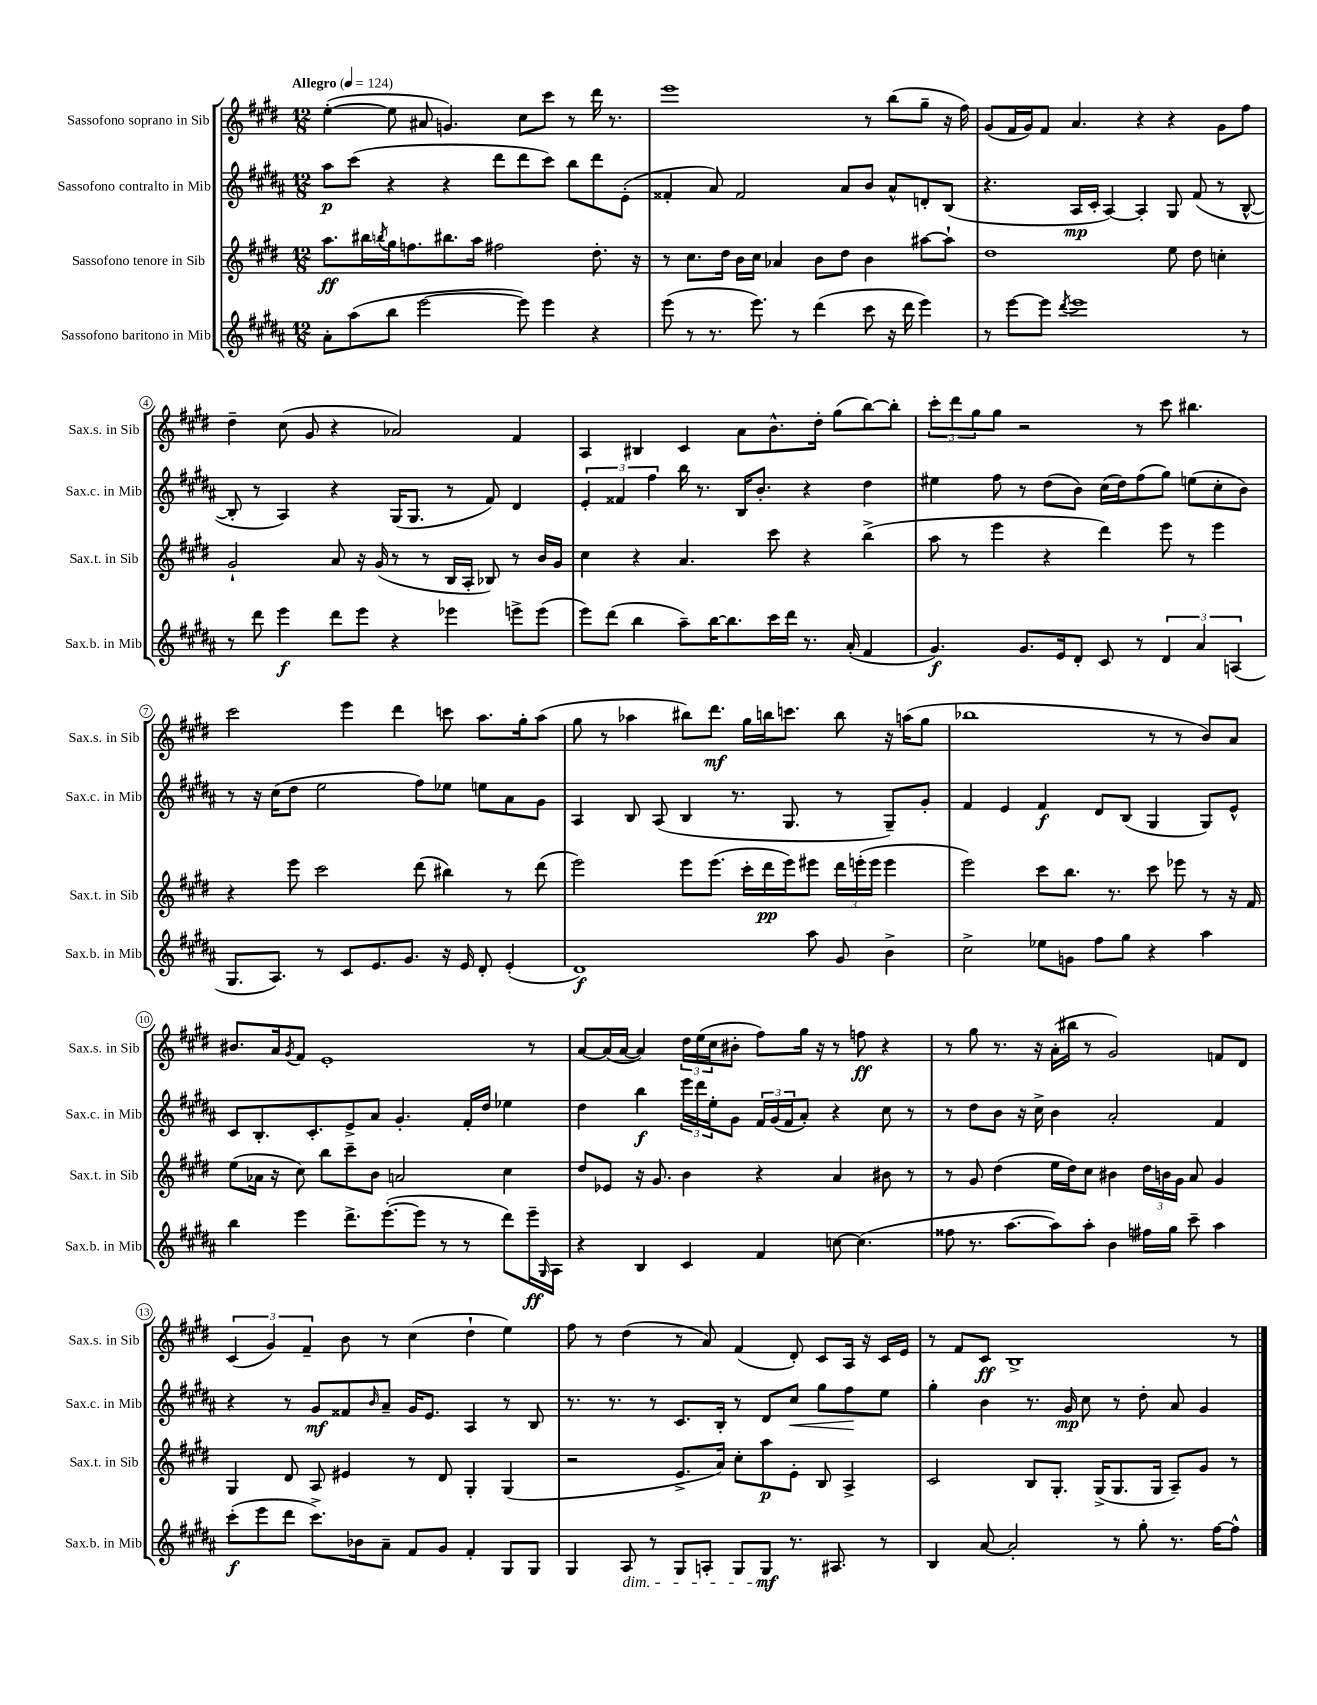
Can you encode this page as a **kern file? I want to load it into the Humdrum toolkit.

**kern	**kern	**kern	**kern
*staff4	*staff3	*staff2	*staff1
*clefG2	*clefG2	*clefG2	*clefG2
*k[f#c#g#d#a#]	*k[f#c#g#d#]	*k[f#c#g#d#a#]	*k[f#c#g#d#]
*M12/8	*M12/8	*M12/8	*M12/8
*MM124	*MM124	*MM124	*MM124
8a#'	8.aa	8aa#	([4ee'
(8aa#	.	(8ccc#	.
.	16bb#	.	.
.	8qbb	.	.
8bb	16gg#	4r	8ee]
.	8.ff	.	.
[2eee	.	.	8a#
.	8.bb#	4r	4.g)
.	16aa	.	.
.	2ff#	8ddd#	.
8eee])	.	8ddd#	8cc#
4eee	.	8ccc#)	8ccc#
.	.	8bb	8r
4r	8.dd#'	8ddd#	16ddd#
.	.	.	8.r
.	.	(8e'	.
.	16r	.	.
=	=	=	=
(8eee	8r	4f##'	1eee
8r	8.cc#	.	.
8.r	.	8a#)	.
.	16dd#	.	.
.	16b	2f##	.
8.eee)	16cc#	.	.
.	4a-	.	.
8r	.	.	.
(4ddd#	8b	.	.
.	8dd#	8a#	.
8ccc#	4b	8b	8r
16r	.	8a#^^	(8bb
16ddd#	.	.	.
4eee)	[8aa#	8d'	8gg#~
.	8aa#`]	(8B	16r
.	.	.	16ff#)
=	=	=	=
8r	1dd#	4.r	(8g#
[8eee	.	.	16f#
.	.	.	16g#)
8eee]	.	.	8f#
8qddd#	.	.	.
1eee	.	16A#	4.a
.	.	16c#'	.
.	.	[4A#)	.
.	.	4A#']	4r
.	8ee	8G#	4r
.	8dd#	(8f#	.
.	4cc'	8r	8g#
8r	.	[8B^^	8ff#
=	=	=	=
8r	2g#`	8B']	4dd#~
8ddd#	.	8r	.
4eee	.	4A#)	(8cc#
.	.	.	8g#
8ddd#	8a	4r	4r
8eee	16r	.	.
.	(16g#	.	.
4r	8r	(16G#	2a-)
.	.	8.G#	.
.	8r	.	.
4eee-	16B	8r	.
.	16A'	.	.
.	8B-)	8f#)	.
8eee^	8r	4d#	4f#
(8eee	16b	.	.
.	16g#	.	.
=	=	=	=
8eee)	4cc#	6e'	4A
(8ddd#	.	.	.
.	.	6f##	.
4bb	4r	.	4B#
.	.	6ff#	.
8aa#~)	4.a	16bb	4c#
.	.	8.r	.
[16bb	.	.	.
8.bb]	.	.	.
.	.	16B	8a
.	.	8.b'	.
16ccc#	8ccc#	.	8.b^^
16ddd#	.	.	.
8.r	4r	4r	.
.	.	.	16dd#'
.	.	.	(8gg#
(16a#'	.	.	.
4f#	(4bb^	4dd#	[8bb)
.	.	.	8bb']
=	=	=	=
4.g#)	8aa	4ee#	12ccc#'
.	.	.	12ddd#
.	8r	.	.
.	.	.	12gg#
.	4eee	8ff#	8gg#
8.g#	.	8r	2r
.	4r	(8dd#	.
16e	.	.	.
8d#'	.	8b)	.
8c#	4ddd#)	(16cc#	.
.	.	16dd#)	.
8r	.	(8ff#	8r
6d#	8eee	8gg#)	8ccc#
.	8r	(8ee	4.bb#
6a#	.	.	.
.	4eee	8cc#'	.
(6A	.	.	.
.	.	8b)	.
=	=	=	=
8.G#	4r	8r	2ccc#
.	.	16r	.
8.A#)	.	(16cc#	.
.	8eee	8dd#	.
8r	2ccc#	2ee	.
8c#	.	.	4eee
8.e	.	.	.
.	.	.	4ddd#
8.g#	.	.	.
.	(8ddd#	8ff#)	.
16r	4bb#)	8ee-	8ccc
16e	.	.	.
8d#'	.	8ee	8.aa
(4e'	8r	8a#	.
.	.	.	16gg#'
.	(8ddd#	8g#	(8aa
=	=	=	=
1d#)	2eee)	4A#	8gg#
.	.	.	8r
.	.	8B	4aa-
.	.	(8A#	.
.	8eee	4B	8bb#)
.	(8.eee	.	8.ddd#
.	.	8.r	.
.	16ccc#'	.	16gg#
.	16ddd#	.	16bb
.	16eee)	8.G#	8.ccc
8aa#	8eee#	.	.
8g#	24ddd#	8r	8bb
.	(24eee'	.	.
.	24eee	.	.
4b^	4eee	8G#~)	16r
.	.	.	(16aa
.	.	8g#'	8gg#
=	=	=	=
2cc#^	2eee)	4f#	1bb-
.	.	4e	.
8ee-	8ccc#	4f#	.
8g	8.bb	.	.
8ff#	.	8d#	.
.	8.r	.	.
8gg#	.	(8B	.
4r	8ccc#	4G#	8r
.	8eee-	.	8r
4aa#	8r	8G#)	8b)
.	16r	8e^^	8a
.	16f#	.	.
=	=	=	=
4bb	(8ee	8c#	8.b#
.	16a-	8.B'	.
.	16r	.	16a
.	.	.	8qg#
4eee	8cc#)	.	8f#
.	.	8.c#'	.
.	8bb	.	1e'
8.ddd#^	8ccc#~	8e^	.
.	8b	8a#	.
([8.eee'	.	.	.
.	2a	4.g#'	.
8eee]	.	.	.
8r	.	.	.
8r	.	16f#'	.
.	.	16dd#	.
8ddd#)	4cc#	4ee-	.
16eee~	.	.	8r
16qqG#	.	.	.
16A#	.	.	.
=	=	=	=
4r	8dd#	4dd#	[8a
.	8e-	.	(16a]
.	.	.	[16a
4B	16r	4bb	4a])
.	8.g#	.	.
4c#	4b	24eee	24dd#
.	.	24ddd#	(24ee
.	.	24ee'	24cc#
.	.	8g#	8b#'
4f#	4r	24f#	8ff#)
.	.	(24g#	.
.	.	24f#	.
.	.	8a#')	16gg#
.	.	.	16r
[8cc	4a	4r	8r
(4.cc]	.	.	8ff
.	8b#	8cc#	4r
.	8r	8r	.
=	=	=	=
8ff##	8r	8r	8r
8.r	8g#	8dd#	8gg#
.	(4dd#	8b	8.r
[8.aa#	.	.	.
.	.	16r	.
.	.	16cc#^	16r
8aa#])	16ee	4b	(16a'
.	16dd#)	.	16bb#
8aa#'	8cc#	.	8r
4b	4b#	2a#'	2g#)
16ff#	24dd#	.	.
.	24b	.	.
16gg#	.	.	.
.	24g#	.	.
8ccc#~	8a	.	.
4aa#	4g#	4f#	8f
.	.	.	8d#
=	=	=	=
(8ccc#'	4G#	4r	(6c#
8eee	.	.	.
.	.	.	6g#)
8ddd#	8d#	8r	.
.	.	.	6f#~
8.ccc#^)	8A	8g#	.
.	4e#	8f##	8b
16b-	.	.	.
.	.	16qqb	.
8a#~	.	8a#~	8r
8f#	8r	16g#	(4cc#
.	.	8.e	.
8g#	8d#	.	.
4f#'	4G#'	4A#	4dd#`
8G#	(4G#	8r	4ee)
8G#	.	8B	.
=	=	=	=
4G#	2r	8.r	8ff#
.	.	.	8r
.	.	8.r	.
8A#	.	.	(4dd#
8r	.	8r	.
8G#	8.e^	8.c#	8r
8A'	.	.	8a)
.	16a)	16B'	.
8G#	8cc#'	8r	(4f#
8G#	8aa	8d#	.
8.r	8e'	8cc#	8d#')
.	8B	8gg#	8c#
8.A#	.	.	.
.	4A^	8ff#	16A
.	.	.	16r
8r	.	8ee	16c#
.	.	.	16e
=	=	=	=
4B	2c#	4gg#'	8r
.	.	.	8f#
[8a#	.	4b	8c#
2a#']	.	.	1B^
.	8B	8.r	.
.	8.G#'	.	.
.	.	16g#	.
.	.	8cc#	.
.	(16G#^	.	.
8r	8.G#	8r	.
8gg#'	.	8dd#'	.
.	16G#	.	.
8.r	8A~)	8a#	.
.	8g#	4g#	.
[16ff#	.	.	.
8ff#^^]	8r	.	8r
==	==	==	==
*-	*-	*-	*-
